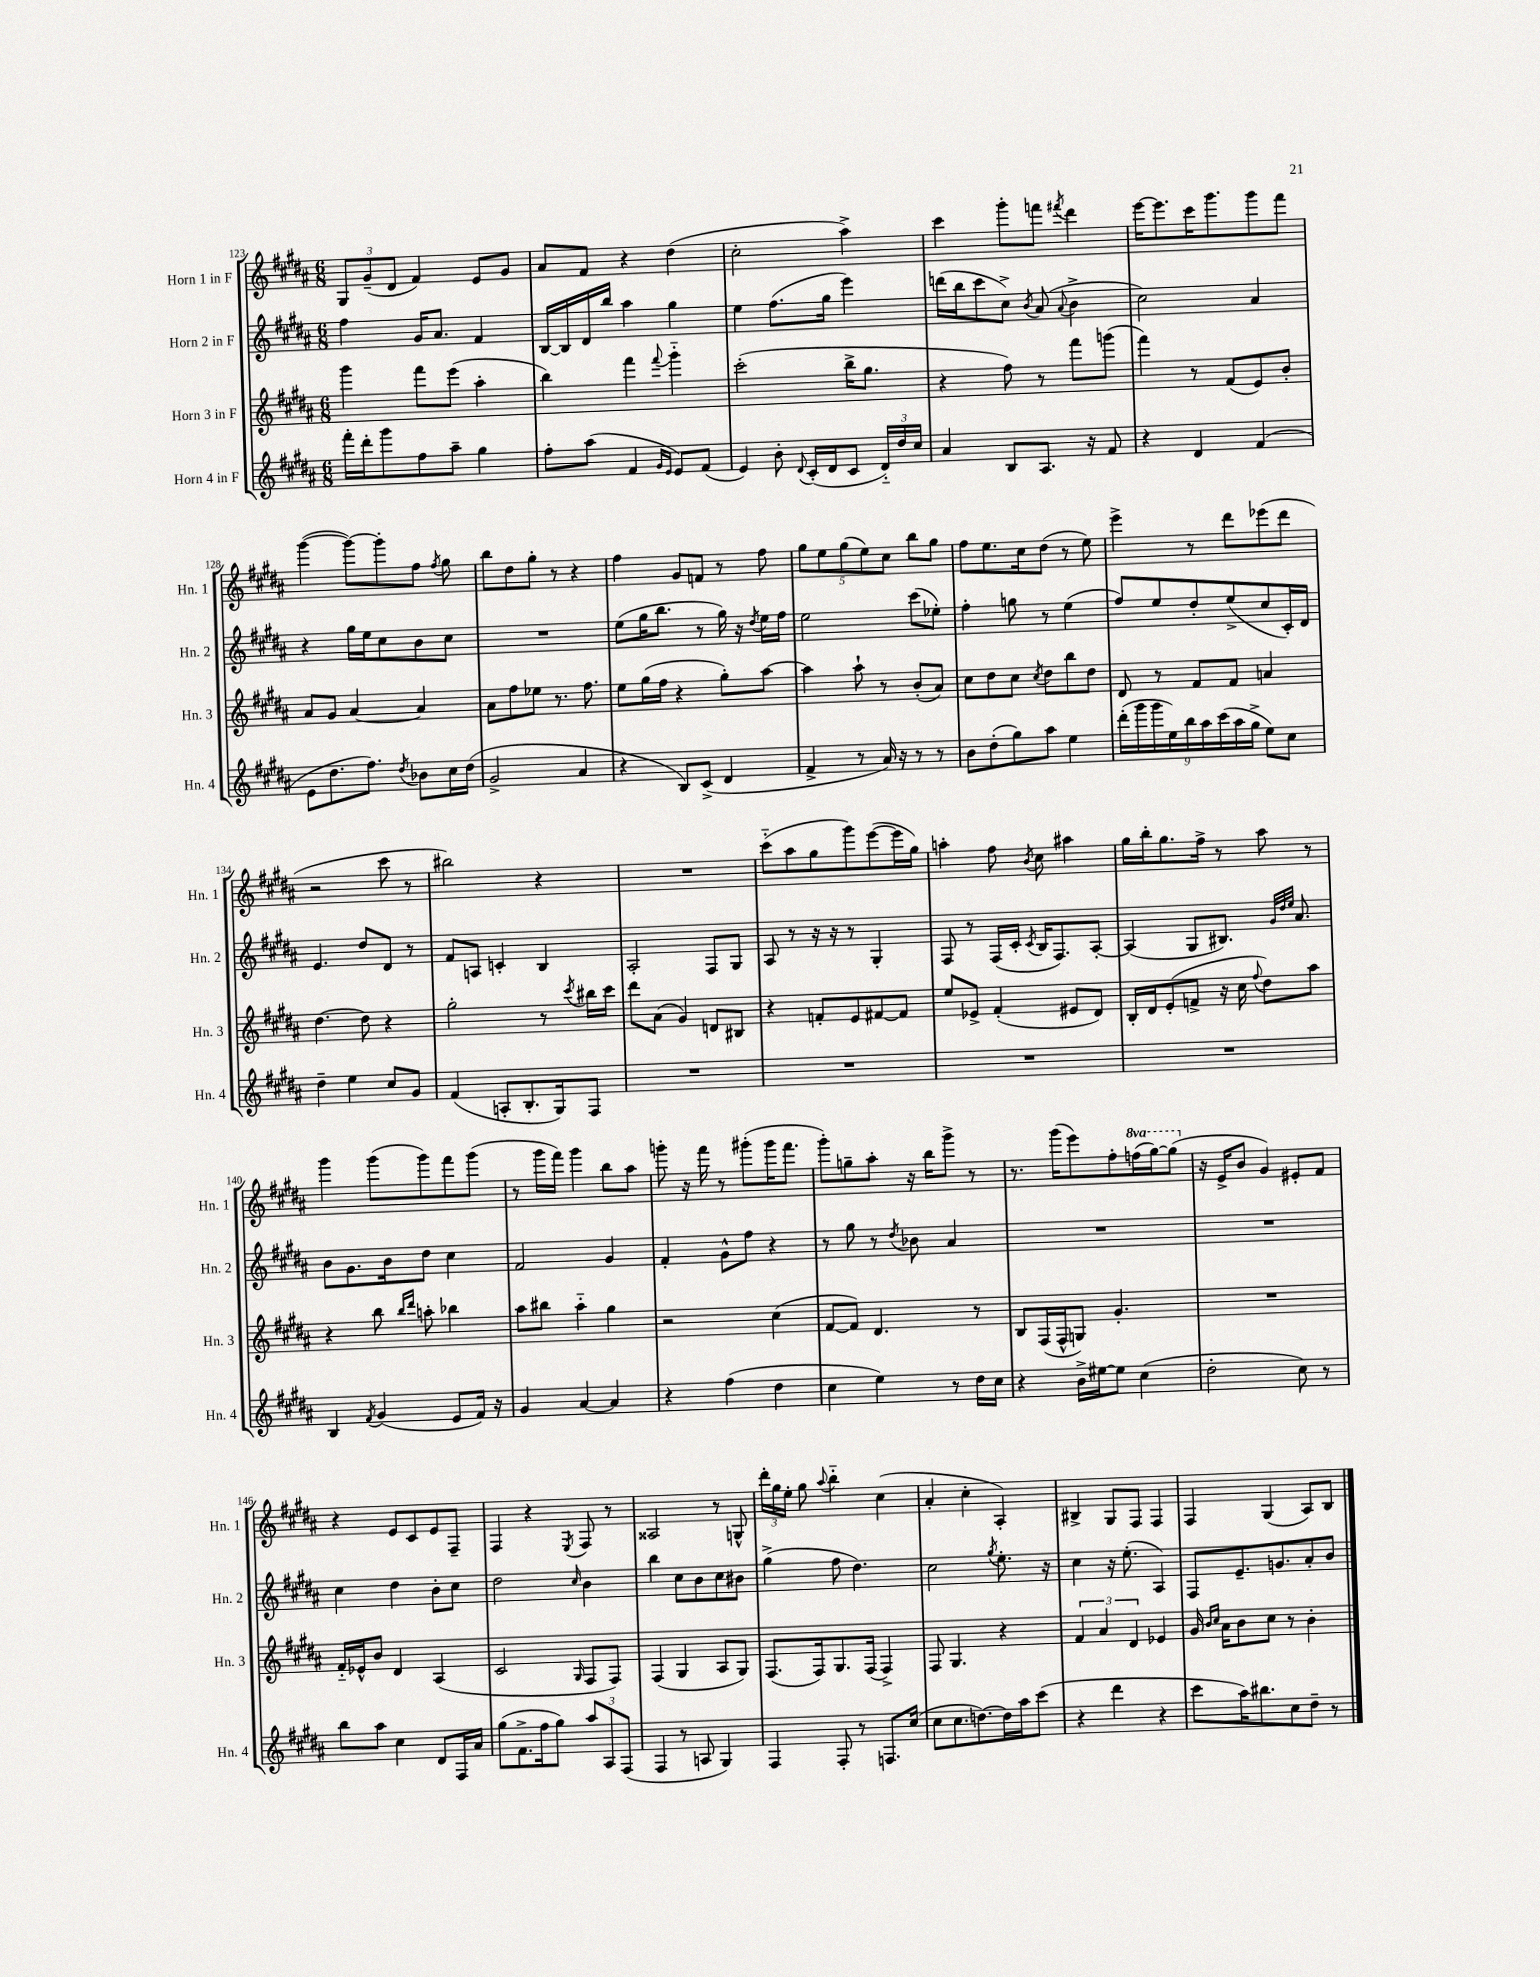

**kern	**kern	**kern	**kern
*staff4	*staff3	*staff2	*staff1
*clefG2	*clefG2	*clefG2	*clefG2
*k[f#c#g#d#a#]	*k[f#c#g#d#a#]	*k[f#c#g#d#a#]	*k[f#c#g#d#a#]
*M6/8	*M6/8	*M6/8	*M6/8
16fff#'	4ggg#	4ff#	12G#
16ddd#'	.	.	.
.	.	.	(12g#~
8ggg#	.	.	.
.	.	.	12d#
8ff#	8fff#	16g#	4f#)
.	.	8.a#	.
8aa#~	(8eee	.	.
4gg#	4aa#'	4f#	8e
.	.	.	8g#
=	=	=	=
8ff#'	4bb)	[16B	8a#
.	.	16B]	.
(8aa#	.	16d#	8f#
.	.	16bb	.
4f#	4fff#	4aa#	4r
16qqg#	.	.	.
16qqe	8qqfff#	.	.
8e)	4ggg#'~	4gg#	(4dd#
(8f#	.	.	.
=	=	=	=
4e)	(2ccc#'	4ee	2cc#'
8b'	.	(8.ff#	.
8qqd#	.	.	.
(16c#'	.	.	.
16d#	.	16gg#	.
8c#	16bb^	4eee)	4aa#^)
.	8.gg#	.	.
24d#'~)	.	.	.
24dd#	.	.	.
24cc#	.	.	.
=	=	=	=
4a#	4r	(16ddd	4ccc#
.	.	16bb	.
.	.	8ccc#	.
8B	8ff#)	8cc#^)	8ggg#'
.	.	8qb	.
8.A#	8r	(8a#	8fff
.	.	8qqa#	8qfff#
.	8fff#	4b^	4ddd#
16r	.	.	.
8f#	(8ggg	.	.
=	=	=	=
4r	4fff#)	2cc#)	[16eee
.	.	.	8.eee]
4d#	8r	.	16ccc#
.	.	.	8.ggg#
.	(8f#	.	.
(4f#	8e)	4a#	8ggg#
.	8b'	.	8fff#
=	=	=	=
8e	8a#	4r	([4ggg#
8.dd#	8g#	.	.
.	[4a#	16gg#	8ggg#_)
8.ff#)	.	16ee	.
.	.	8cc#	8ggg#']
8qdd#	.	.	.
8b-	4a#]	8b	8ff#
.	.	.	8qff#
16cc#	.	8cc#	8gg#
(16dd#	.	.	.
=	=	=	=
2g#^	8a#	2.r	8bb
.	8ff#	.	8dd#
.	8ee-	.	8gg#'
.	8.r	.	8r
4a#	.	.	4r
.	8.ff#	.	.
=	=	=	=
4r	8ee	(8ee	4ff#
.	(16gg#	16gg#	.
.	16ff#	8.bb	.
8B)	4r	.	8g#
(8c#^	.	8r	8f
4d#	8gg#')	16gg#)	8r
.	.	16r	.
.	.	8qdd#	.
.	[8aa#	16ee	8ff#
.	.	16ff#	.
=	=	=	=
4f#^	4aa#]	2ee	10gg#
.	.	.	10ee
.	.	.	(10gg#
8r	8aa#`	.	.
.	.	.	10ee)
16a#)	8r	.	.
.	.	.	10cc#
16r	.	.	.
8r	(8b'	(8ccc#	8bb
8r	8a#)	8ee-')	8gg#
=	=	=	=
8b	8cc#	4ff#'	8ff#
(8dd#'	8dd#	.	8.ee
8gg#)	8cc#	8gg	.
.	.	.	16cc#
.	8qcc#	.	.
8aa#	8dd#	8r	(8dd#
4ee	8bb	(4ee	8r
.	8dd#	.	8ee)
=	=	=	=
(18ddd#'	8d#	8ff#)	4eee^
18ggg#	.	.	.
18ggg#	.	.	.
.	8r	8ee	.
18ee)	.	.	.
18bb	.	.	.
.	8f#	8dd#'	8r
18aa#	.	.	.
(18ccc#	.	.	.
.	8f#	(8ee^	8ddd#
18aa#	.	.	.
18gg#^	.	.	.
8ee)	4a	8cc#	(8eee-
8cc#	.	16c#')	8ddd#
.	.	16d#	.
=	=	=	=
4dd#~	[4.dd#	4.e	2r
4ee	.	.	.
.	8dd#]	8dd#	.
8cc#	4r	8d#	8ccc#
8g#	.	8r	8r
=	=	=	=
(4f#	2gg#'	8f#	2bb#)
.	.	8A	.
8A'	.	4c'	.
8.B'	.	.	.
.	8r	4B	4r
16G#)	.	.	.
.	8qccc#	.	.
8F#	16bb#	.	.
.	16ccc#	.	.
=	=	=	=
2.r	8ddd#	2A#'	2.r
.	(8a#	.	.
.	4g#)	.	.
.	8d	8F#	.
.	8B#	8G#	.
=	=	=	=
2.r	4r	8A#	(8ccc#'~
.	.	8r	8aa#
.	8f'	16r	8gg#
.	.	16r	.
.	8e	8r	8ggg#)
.	[8f#	4G#'	([8eee
.	8f#]	.	16eee]
.	.	.	16gg#)
=	=	=	=
2.r	8ee	8F#	4aa'
.	8e-^	8r	.
.	(4f#'	(16F#	8ff#
.	.	16c#'	.
.	.	8qc#	8qb
.	.	16B	8cc#
.	.	8.F#)	.
.	8e#	.	4aa#
.	8d#)	[8A#'	.
=	=	=	=
2.r	16B'	(4A#]	16gg#
.	16d#	.	16bb'
.	(8e'	.	8.gg#
.	8f^	8G#	.
.	.	.	16ff#^
.	16r	8.B#)	8r
.	16cc#	.	.
.	8qqff#	.	.
.	8dd#)	.	8aa#
.	.	32qqg#	.
.	.	32qqdd#	.
.	.	32qqee	.
.	.	8.a#	.
.	8aa#	.	8r
=	=	=	=
4B	4r	8b	4ggg#
.	.	8.g#	.
8qf#	.	.	.
(4g#	8bb	.	(8ggg#
.	.	16b	.
.	16qqbb	.	.
.	16qqddd#	.	.
.	8aa'	8dd#	8ggg#)
8e	4bb-	4cc#	8fff#
16f#)	.	.	(8ggg#
16r	.	.	.
=	=	=	=
4g#	8aa#	2f#	8r
.	8bb#	.	16ggg#
.	.	.	16fff#)
[4a#	4aa#'~	.	4ggg#
4a#]	4gg#	4g#	8bb
.	.	.	8aa#
=	=	=	=
4r	2r	4f#'	8ggg'
.	.	.	16r
.	.	.	16fff#
(4ff#	.	8g#^^	8r
.	.	8ff#	(8ggg#'
4dd#	(4cc#	4r	16ggg#
.	.	.	8.fff#
=	=	=	=
4cc#	[8f#	8r	8ggg#')
.	8f#])	8gg#	8gg~
4ee)	4.d#	8r	8aa#'
.	.	8qdd#	.
.	.	8b-	16r
.	.	.	16bb
8r	.	4a#	8ggg#^
16dd#	8r	.	8r
16cc#	.	.	.
=	=	=	=
4r	8B	2.r	8.r
.	(16F#	.	.
.	16F#^^	.	(16ggg#
16b^	8G)	.	8eee)
[16ee#	.	.	.
8ee#]	4.g#'	.	8ff#'
(4cc#	.	.	(16fff
.	.	.	[16ggg#)
.	.	.	(8ggg#]
=	=	=	=
2dd#'	2.r	2.r	16r
.	.	.	16e^
.	.	.	8b
.	.	.	4g#)
8cc#)	.	.	8e#'
8r	.	.	8f#
=	=	=	=
8bb	16f#'~	4cc#	4r
.	16e-^^	.	.
8aa#	8b	.	.
4cc#	4d#	4dd#	8e
.	.	.	8c#
8d#	(4A#	8b'	8e
16F#	.	8cc#	8F#~
16a#	.	.	.
=	=	=	=
(8gg#	2c#	2dd#	4F#
8.f#^	.	.	.
.	.	.	4r
16ff#	.	.	.
8gg#)	.	.	.
.	16qqG#	16qqcc#	8qE
12aa#	8F#	4b	8F#
12A#	.	.	.
.	8F#)	.	8r
(12F#	.	.	.
=	=	=	=
4F#	(4F#	4bb	2A##
8r	4G#	8cc#	.
8A	.	8b	.
4G#)	8A#	8cc#	8r
.	8G#)	8b#	8G^^
=	=	=	=
4F#	(8.F#	(4gg#^	24ddd#'
.	.	.	24gg#
.	.	.	24ee'
.	.	.	8gg#
.	16F#)	.	.
.	.	.	8qqaa#
8F#'	8.G#	8ff#	4bb'~
8r	.	4.dd#)	.
.	(16F#	.	.
8.F	4F#^)	.	(4cc#
(16cc#	.	.	.
=	=	=	=
8cc#	8F#	2cc#	4a#'
8.cc#	4.G#	.	.
.	.	.	4cc#'
[8.dd)	.	.	.
.	.	8qgg#	.
16dd]	4r	8.ee'	4A#')
16aa#	.	.	.
(8ccc#	.	.	.
.	.	16r	.
=	=	=	=
4r	6f#	4cc#	4B#^
.	6a#	.	.
4ddd#	.	16r	8G#
.	.	(8.ee'	.
.	6d#	.	.
.	.	.	8F#
4r	4e-	4A#)	4F#
=	=	=	=
8ccc#	16g#	8F#	4F#
.	16qqb	.	.
.	16qqcc#	.	.
.	16a#	.	.
16aa#)	8b	8.e~	.
8.bb#	.	.	.
.	8cc#	.	(4G#
.	.	8.g	.
8cc#	8r	.	.
8dd#~	4b'	8a#'	8A#)
8r	.	8b	8B
==	==	==	==
*-	*-	*-	*-
